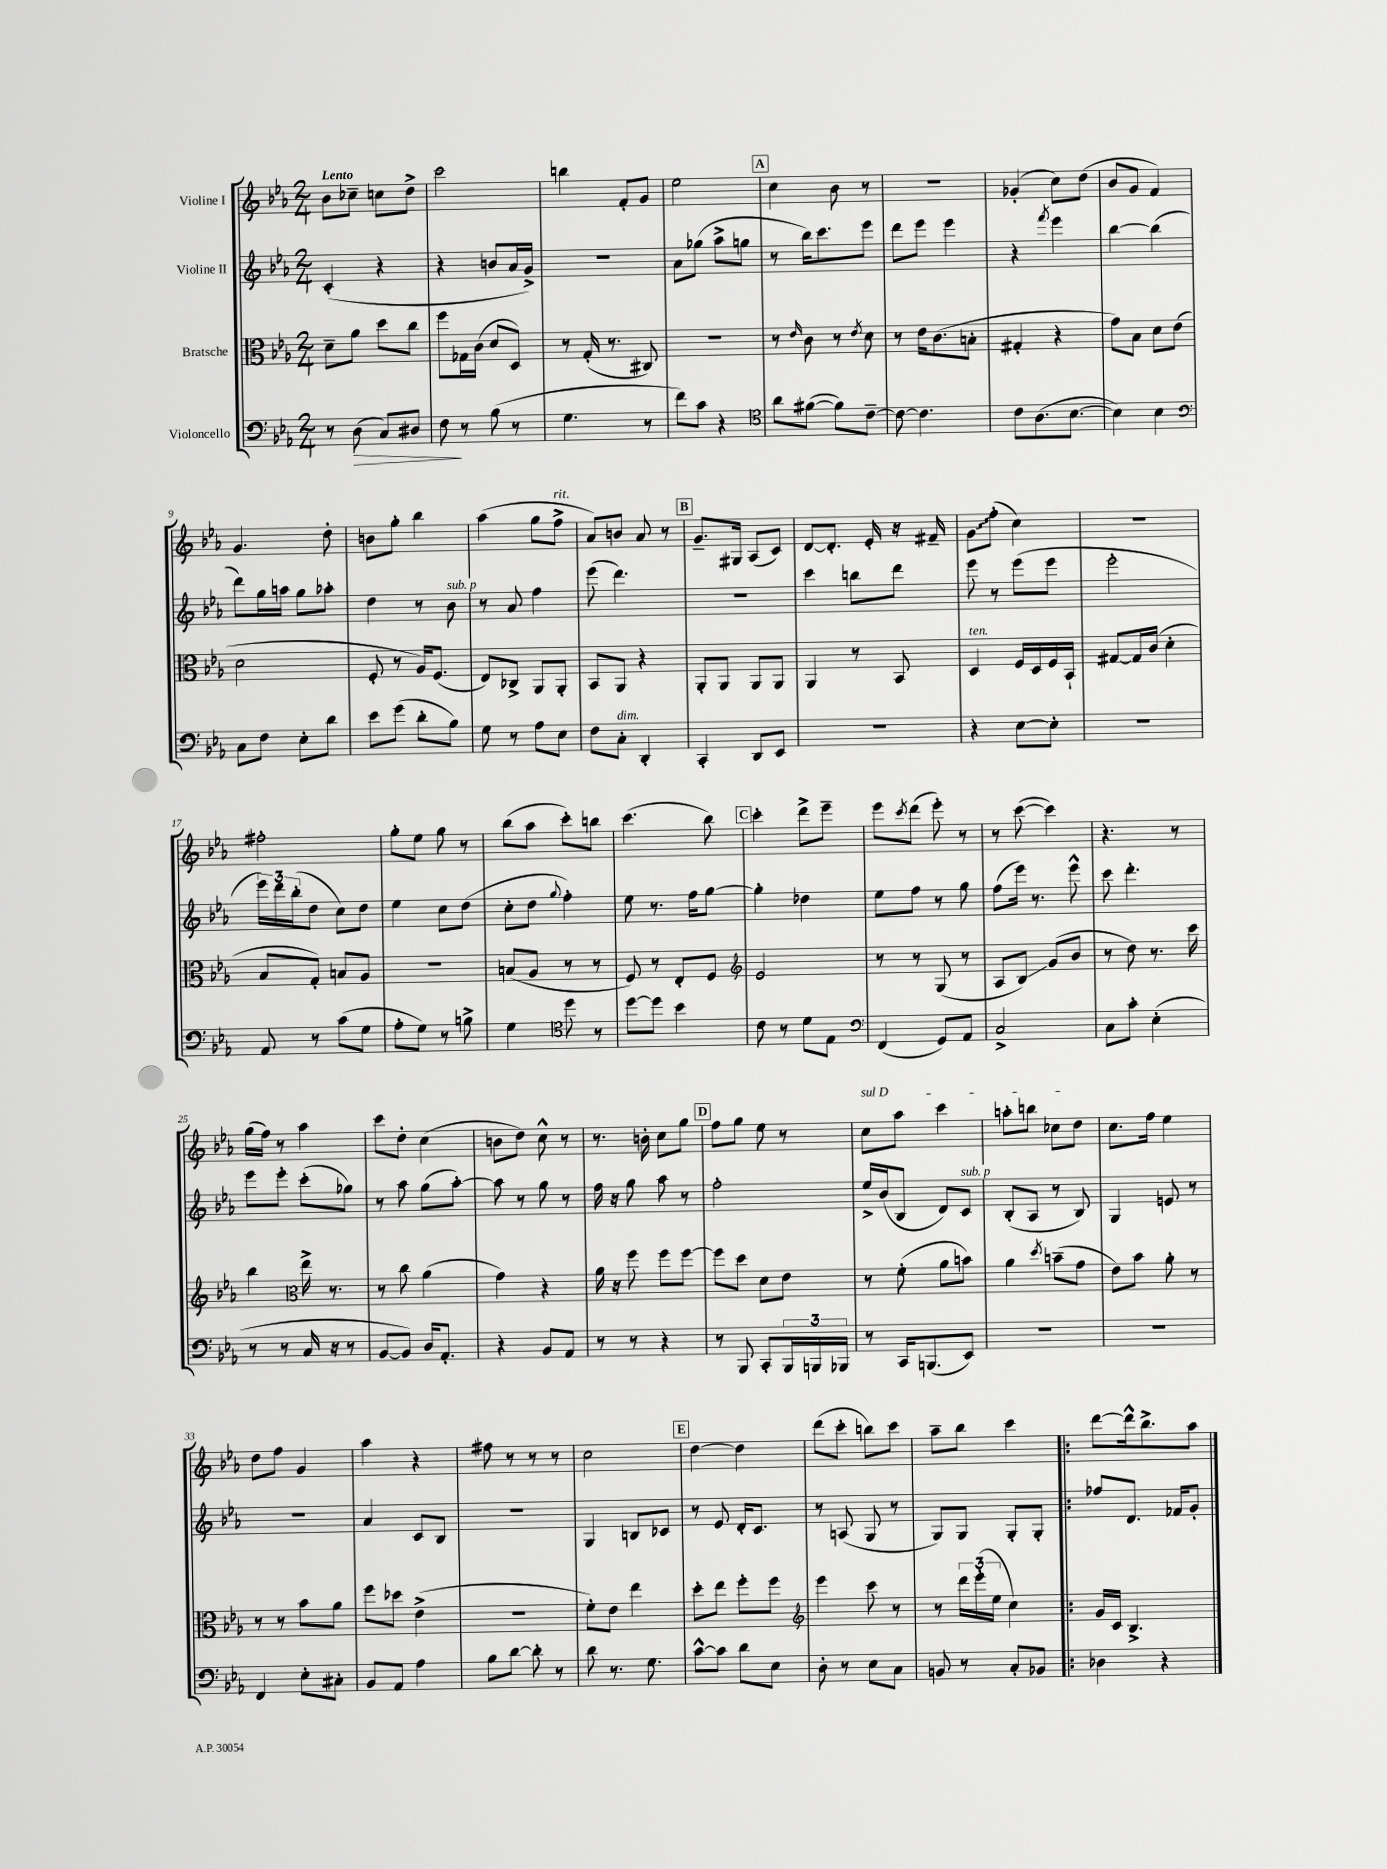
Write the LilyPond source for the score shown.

<<
\new StaffGroup <<
\new Staff = "s0" \with { instrumentName = "Violine I" } {
    \clef treble \key ees \major \numericTimeSignature \time 2/4 \tempo "Lento"
    bes'8 ces''8-- c''8 d''8-> |
    c'''2 |
    b''4 f'8-. g'8 |
    ees''2 |
    \mark \markup { \box "A" } c''4 bes'8 r8 |
    R2 |
    ges'4-.( c''8) d''8( |
    bes'8 g'8 f'4) |
    g'4. d''8-. |
    b'8 g''8-. bes''4 |
    aes''4( g''8 f''8->^\markup { \italic "rit." } |
    aes'8) b'8 aes'8 r8 |
    \mark \markup { \box "B" } g'8.-- gis16 aes8( c'8) |
    d'8~ d'8.-. ees'16-. r16 fis'16-- |
    \once \override Glissando.style = #'zigzag g'8\glissando f''8-.( c''4) |
    R2 |
    fis''2-. |
    g''8-. ees''8 g''8 r8 |
    bes''8( aes''8 c'''8-.) b''8 |
    c'''4.( bes''8) |
    \mark \markup { \box "C" } c'''4-. d'''8-> ees'''8-- |
    ees'''8 \acciaccatura { c'''8 } d'''8( ees'''8-.) r8 |
    r8 c'''8~( c'''4) |
    r4. r8 |
    g''16( f''16) r8 aes''4 |
    c'''8 d''8-. c''4( |
    b'8 d''8) c''8-^ r8 |
    r8. b'16-. c''8 g''8 |
    \mark \markup { \box "D" } f''8 g''8 ees''8 r8 |
    \once \override TextSpanner.bound-details.left.text = \markup { \italic "sul D" } c''8\startTextSpan aes''8 c'''4 |
    a''8-. b''8 ces''8 d''8\stopTextSpan |
    c''8. f''16 ees''4 |
    d''8 f''8 g'4 |
    aes''4 r4 |
    fis''8 r8 r8 r8 |
    c''2 |
    \mark \markup { \box "E" } d''4~ d''4 |
    d'''8( c'''8-. b''8) c'''8 |
    aes''8-- bes''8 c'''4 |
    \bar ".|:" d'''8~ d'''16-^ bes''8.-> aes''8 \bar "|." |
}
\new Staff = "s1" \with { instrumentName = "Violine II" } {
    \clef treble \key ees \major \numericTimeSignature \time 2/4
    c'4-.( r4 |
    r4 b'8 aes'16 g'16->) |
    R2 |
    aes'8 ges''8( aes''8-> g''8 |
    \mark \markup { \box "A" } r8 bes''16) c'''8. ees'''8 |
    d'''8 ees'''8 ees'''4 |
    r4 \acciaccatura { f'''8 } ees'''4 |
    bes''4~ bes''4( |
    d'''8) g''16 a''16 g''8 aes''8-. |
    d''4 r8 bes'8^\markup { \italic "sub. p" } |
    r8 aes'8 f''4 |
    ees'''8( d'''4.) |
    \mark \markup { \box "B" } R2 |
    c'''4 b''8 d'''8 |
    ees'''8 r8 ees'''8( ees'''8 |
    ees'''2-. |
    \tuplet 3/2 { ees'''16) d'''16 bes''16-.( } d''8 c''8) d''8 |
    ees''4 c''8 d''8( |
    c''8-. d''8 \appoggiatura { g''8 } f''4-.) |
    ees''8 r8. f''16 g''8~ |
    \mark \markup { \box "C" } g''4-. des''4 |
    ees''8 f''8 r8 g''8 |
    f''8( ees'''16) r8. ees'''8-^ |
    c'''8 d'''4.-. |
    ees'''8 ees'''8-. c'''8-.( ges''8) |
    r8 aes''8 g''8( aes''8~-.) |
    aes''8 r8 g''8 r8 |
    f''16 r16 g''8 aes''8 r8 |
    \mark \markup { \box "D" } f''2-. |
    ees''16-> bes'16( bes8 d'8) c'8^\markup { \italic "sub. p" } |
    bes8-.( aes8 r8 bes8) |
    g4 e'8 r8 |
    r2 |
    aes'4 c'8 bes8 |
    r2 |
    g4 b8 ces'8 |
    \mark \markup { \box "E" } r8 ees'8 d'16-. c'8. |
    r8 a8( g8 r8 |
    g8) g8 g8-. g8-. |
    \bar ".|:" fes''8 d'8. fes'16 g'8-. \bar "|." |
}
\new Staff = "s2" \with { instrumentName = "Bratsche" } {
    \clef alto \key ees \major \numericTimeSignature \time 2/4
    d'8-- aes'8 d''8 c''8 |
    f''8 ges16 c'16( d'8 d8) |
    r8 g16-.( r8. cis8) |
    r2 |
    \mark \markup { \box "A" } r8 \grace { ees'16 } c'8 r8 \acciaccatura { ees'8 } d'8 |
    r8 ees'16 c'8.( b8-. |
    gis4-. r4 |
    g'8) bes8 d'8 ees'8( |
    d'2 |
    f8-. r8 aes16) f8.( |
    ees8) ces8-> aes,8 aes,8-. |
    bes,8 aes,8 r4 |
    \mark \markup { \box "B" } aes,8-. aes,8 aes,8 aes,8 |
    aes,4 r8 bes,8 |
    d4^\markup { \italic "ten." } f16 d16 f16 bes,16-! |
    gis8~ gis16 c'16( d'4-. |
    bes8 g8-.) b8 aes8 |
    r2 |
    b8( aes8 r8 r8 |
    f8) r8 ees8-. f8 |
    \mark \markup { \box "C" } \clef treble ees'2 |
    r8 r8 g8( r8 |
    aes8 bes8\glissando) g'8( bes'8 |
    r8 d''8) r8. c'''16 |
    bes''4 \clef alto ees''16-> r8. |
    r8 c''8 aes'4( |
    g'4) r4 |
    aes'16 r16 f''8 f''8 f''8~ |
    \mark \markup { \box "D" } f''8 d''8 d'8 ees'8 |
    r8 f'8-.( aes'8 b'8) |
    aes'4 \acciaccatura { d''8 } b'8--( g'8 |
    ees'8) bes'8 aes'8-. r8 |
    r8 r8 bes'8 aes'8 |
    f''8 des''8 ees'4->( |
    R2 |
    f'8-.) ees'8 ees''4 |
    \mark \markup { \box "E" } d''8-. ees''8 f''8-. f''8 |
    \clef treble ees'''4 c'''8 r8 |
    r8 \tuplet 3/2 { d'''16 ees'''16-.( ees''16 } c''4) |
    \bar ".|:" g'16 c'16 bes4.-> \bar "|." |
}
\new Staff = "s3" \with { instrumentName = "Violoncello" } {
    \clef bass \key ees \major \numericTimeSignature \time 2/4
    r8 d8\>( c8) dis8 |
    f8\! r8 bes8( r8 |
    g4. r8 |
    f'8) c'8 r4 |
    \mark \markup { \box "A" } \clef tenor aes'8 fis'8~( fis'8) c'8~-- |
    c'8~ c'4. |
    c'8 aes8.( bes8.~ |
    bes4) bes4 |
    \clef bass c8 f8 ees8-. d'8 |
    ees'8 g'8( d'8-. bes8) |
    g8 r8 aes8 ees8 |
    f8 c8-.^\markup { \italic "dim." } d,4-. |
    \mark \markup { \box "B" } c,4-. d,8 ees,8 |
    R2 |
    r4 ees8~ ees8-. |
    r2 |
    aes,8 r8 c'8( g8 |
    aes8-. g8) r8 b8-> |
    g4 \clef tenor d''8 r8 |
    d''8~ d''8 bes'4 |
    \mark \markup { \box "C" } c'8 r8 d'8 ees8 |
    \clef bass f,4( g,8) aes,8 |
    c2-> |
    c8 c'8-. ees4-.( |
    r8 r8 c16 r16 r8 |
    bes,8~ bes,8) d16 aes,8.-. |
    r4 bes,8 aes,8 |
    r8 r8 r4 |
    \mark \markup { \box "D" } r8 bes,,8 c,8-. \tuplet 3/2 { bes,,16 b,,16 bes,,16 } |
    r8 c,16 b,,8.( ees,8) |
    R2 |
    R2 |
    f,4 ees8-. cis8-. |
    bes,8 aes,8 aes4 |
    bes8 d'8~ d'8-. r8 |
    d'8 r8. g8. |
    \mark \markup { \box "E" } c'8~-^ c'8 d'8 ees8 |
    d8-. r8 ees8 c8 |
    b,8 r8 c8-. bes,8 |
    \bar ".|:" des4 r4 \bar "|." |
}
>>
>>
